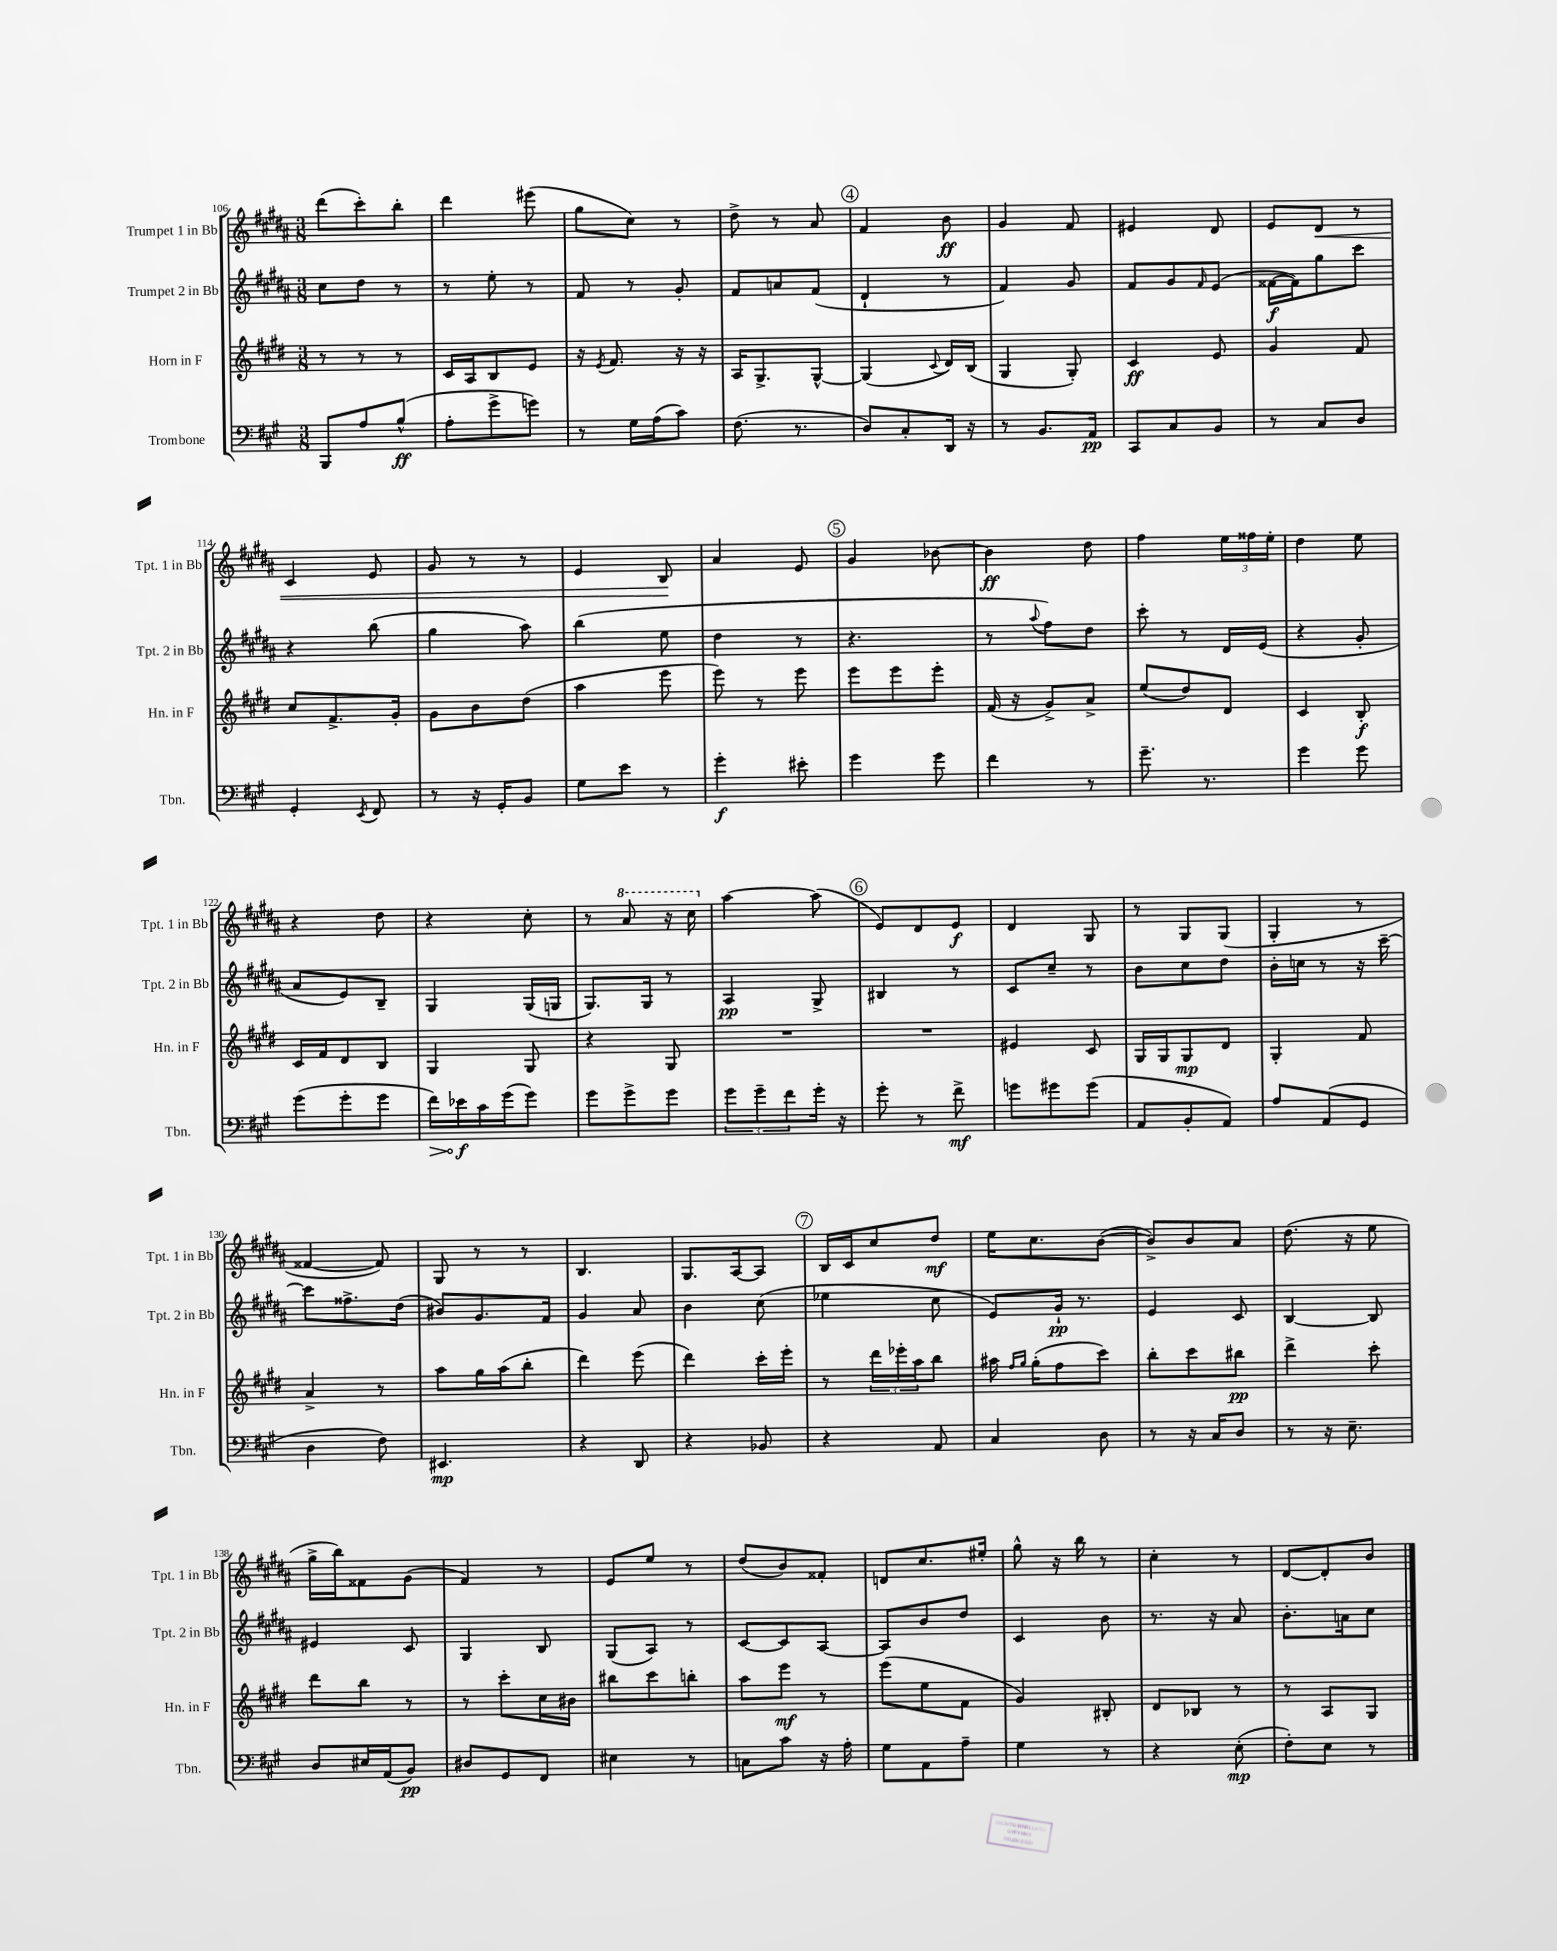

**kern	**kern	**kern	**kern
*staff4	*staff3	*staff2	*staff1
*clefF4	*clefG2	*clefG2	*clefG2
*k[f#c#g#]	*k[f#c#g#d#]	*k[f#c#g#d#a#]	*k[f#c#g#d#a#]
*M3/8	*M3/8	*M3/8	*M3/8
8BBB	8r	8cc#	(8ddd#
8A	8r	8dd#	8ccc#')
(8B^^	8r	8r	8bb'
=	=	=	=
8A'	16c#	8r	4ddd#
.	16A	.	.
8g#^	8B	8ee'	.
8g)	8e	8r	(8eee#
=	=	=	=
8r	16r	8f#	8gg#
.	8qe	.	.
.	8.f#	.	.
16G#	.	8r	8cc#)
(16A	.	.	.
8c#)	16r	8g#'	8r
.	16r	.	.
=	=	=	=
(8.F#	16A	8f#	8dd#^
.	8.G#^	.	.
.	.	8a	8r
8.r	.	.	.
.	[8G#^^	(8f#	8a#
=	=	=	=
8D)	(4G#]	4d#`	4f#
8C#'	.	.	.
.	8qqc#	.	.
16DD	16d#)	8r	8b
16r	(16B	.	.
=	=	=	=
8r	4G#	4f#)	4g#
8.BB	.	.	.
.	8G#')	8g#	8f#
16AA	.	.	.
=	=	=	=
8CC#	4c#	8f#	4e#
8C#	.	8g#	.
.	.	16qqf#	.
8BB	8e	(8e	8d#
=	=	=	=
8r	4g#	[16f##	8e
.	.	16f##])	.
8C#	.	8gg#	8d#
8D	8f#	8ccc#	8r
=	=	=	=
4GG#'	8cc#	4r	4c#
.	8.f#^	.	.
8qEE	.	.	.
8FF#	.	(8bb	8e
.	16g#'	.	.
=	=	=	=
8r	8g#	4gg#	8g#
16r	8b	.	8r
16GG#'	.	.	.
8BB	(8dd#	8aa#)	8r
=	=	=	=
8G#	4aa	(4bb	4e
8e	.	.	.
8r	8eee	8ee	8B
=	=	=	=
4g#'	8eee)	4dd#	4a#
.	8r	.	.
8e#'	8eee	8r	8e
=	=	=	=
4g#	8eee	4.r	4g#
.	8eee	.	.
8g#	8eee'	.	[8b-
=	=	=	=
4f#	(16f#	8r	4b-]
.	16r	.	.
.	.	8qqaa#	.
.	8g#^)	8ff#)	.
8r	8a^	8dd#	8dd#
=	=	=	=
8.g#~	(8ee	8ccc#'	4ff#
.	8dd#)	8r	.
8.r	.	.	.
.	8d#	16d#	24ee
.	.	.	24ff##
.	.	(16e	.
.	.	.	24ee'
=	=	=	=
4g#	4c#	4r	4dd#
8g#	8B'	8g#'	8ee
=	=	=	=
(8g#	16c#	8a#	4r
.	16f#	.	.
8g#'	8d#	8e)	.
8g#	8B	8B~	8dd#
=	=	=	=
16f#)	4G#	4G#	4r
16e-	.	.	.
16c#	.	.	.
(16g#	.	.	.
8g#)	8G#	(16G#	8cc#'
.	.	16G	.
=	=	=	=
8g#	4r	8.G#)	8r
8g#^	.	.	8aa#
.	.	16G#	.
8g#	8G#	8r	16r
.	.	.	16ccc#
=	=	=	=
12g#	4.r	4A#	[4aa#
12g#~	.	.	.
12f#	.	.	.
16g#'	.	8G#^	(8aa#]
16r	.	.	.
=	=	=	=
8g#'	4.r	4B#	8e)
8r	.	.	8d#
8f#^	.	8r	8e
=	=	=	=
8g	4e#	8c#	4d#
8g#	.	8cc#~	.
(8g#	8c#	8r	8G#
=	=	=	=
8AA	16G#	8b	8r
.	16G#	.	.
8BB'	8G#	8cc#	8G#
8AA)	8d#	8dd#	(8G#
=	=	=	=
8A	4G#'	16b'	4G#'
.	.	16cc	.
(8AA	.	8r	.
8GG#	8f#	16r	8r
.	.	[16ccc#~	.
=	=	=	=
4D	4a^	8ccc#]	[4f##
.	.	8.ff##^	.
8F#)	8r	.	8f##])
.	.	(16dd#	.
=	=	=	=
4.EE#	8aa	8b#)	8G#
.	16gg#	8.g#	8r
.	(16aa	.	.
.	8bb'	.	8r
.	.	16f#	.
=	=	=	=
4r	4ddd#)	4g#	4.B
8DD	(8eee	8a#	.
=	=	=	=
4r	4ddd#)	4b	8.G#
.	.	.	[16A#
8BB-	16ccc#'	(8cc#	8A#]
.	16eee'	.	.
=	=	=	=
4r	8r	4ee-	16B
.	.	.	16c#
.	24ddd#	.	8cc#
.	24eee-'	.	.
.	24aa	.	.
8AA	8bb	8cc#	8dd#
=	=	=	=
4C#	16aa#	8e)	16ee
.	16qqff#	.	.
.	16qqgg#	.	.
.	(16gg#'	.	8.cc#
.	8ff#	16g#`	.
.	.	8.r	.
8D	8ccc#)	.	([8b
=	=	=	=
8r	8bb'	4e	8b^])
16r	8ccc#	.	8b
16C#	.	.	.
8D	8bb#	8c#	8a#
=	=	=	=
8r	4ddd#^	[4B	(8.dd#
16r	.	.	.
8.E~	.	.	16r
.	8ccc#'	8B]	8ee
=	=	=	=
8D	8ddd#	4e#	16gg#^
.	.	.	16bb)
16E#	8bb	.	8f##
(16AA	.	.	.
8BB)	8r	8c#	(8g#
=	=	=	=
8D#	8r	4G#	4f#)
8GG#	8ccc#'	.	.
8FF#	16cc#	8B	8r
.	16b#	.	.
=	=	=	=
4E#	8bb#	(8G#	8e
.	8ccc#	8A#)	8ee
8r	8bb'	8r	8r
=	=	=	=
8C	8aa	[8c#	(8dd#
8c#	8eee	8c#]	8b)
16r	8r	[8A#	8f##'
16A'	.	.	.
=	=	=	=
8G#	(8eee	8A#]	8d
8AA	8ee	8b	8.cc#
8A~	8f#	8dd#	.
.	.	.	16ee#'
=	=	=	=
4G#	4g#)	4c#	8gg#^^
.	.	.	16r
.	.	.	16bb
8r	8B#'	8b	8r
=	=	=	=
4r	8d#	8.r	4cc#'
.	8B-	.	.
.	.	16r	.
(8E'	8r	8a#	8r
=	=	=	=
8F#')	8r	8.b'	[8d#
8E	8A	.	8d#']
.	.	16a	.
8r	8G#	8cc#	8b
==	==	==	==
*-	*-	*-	*-
